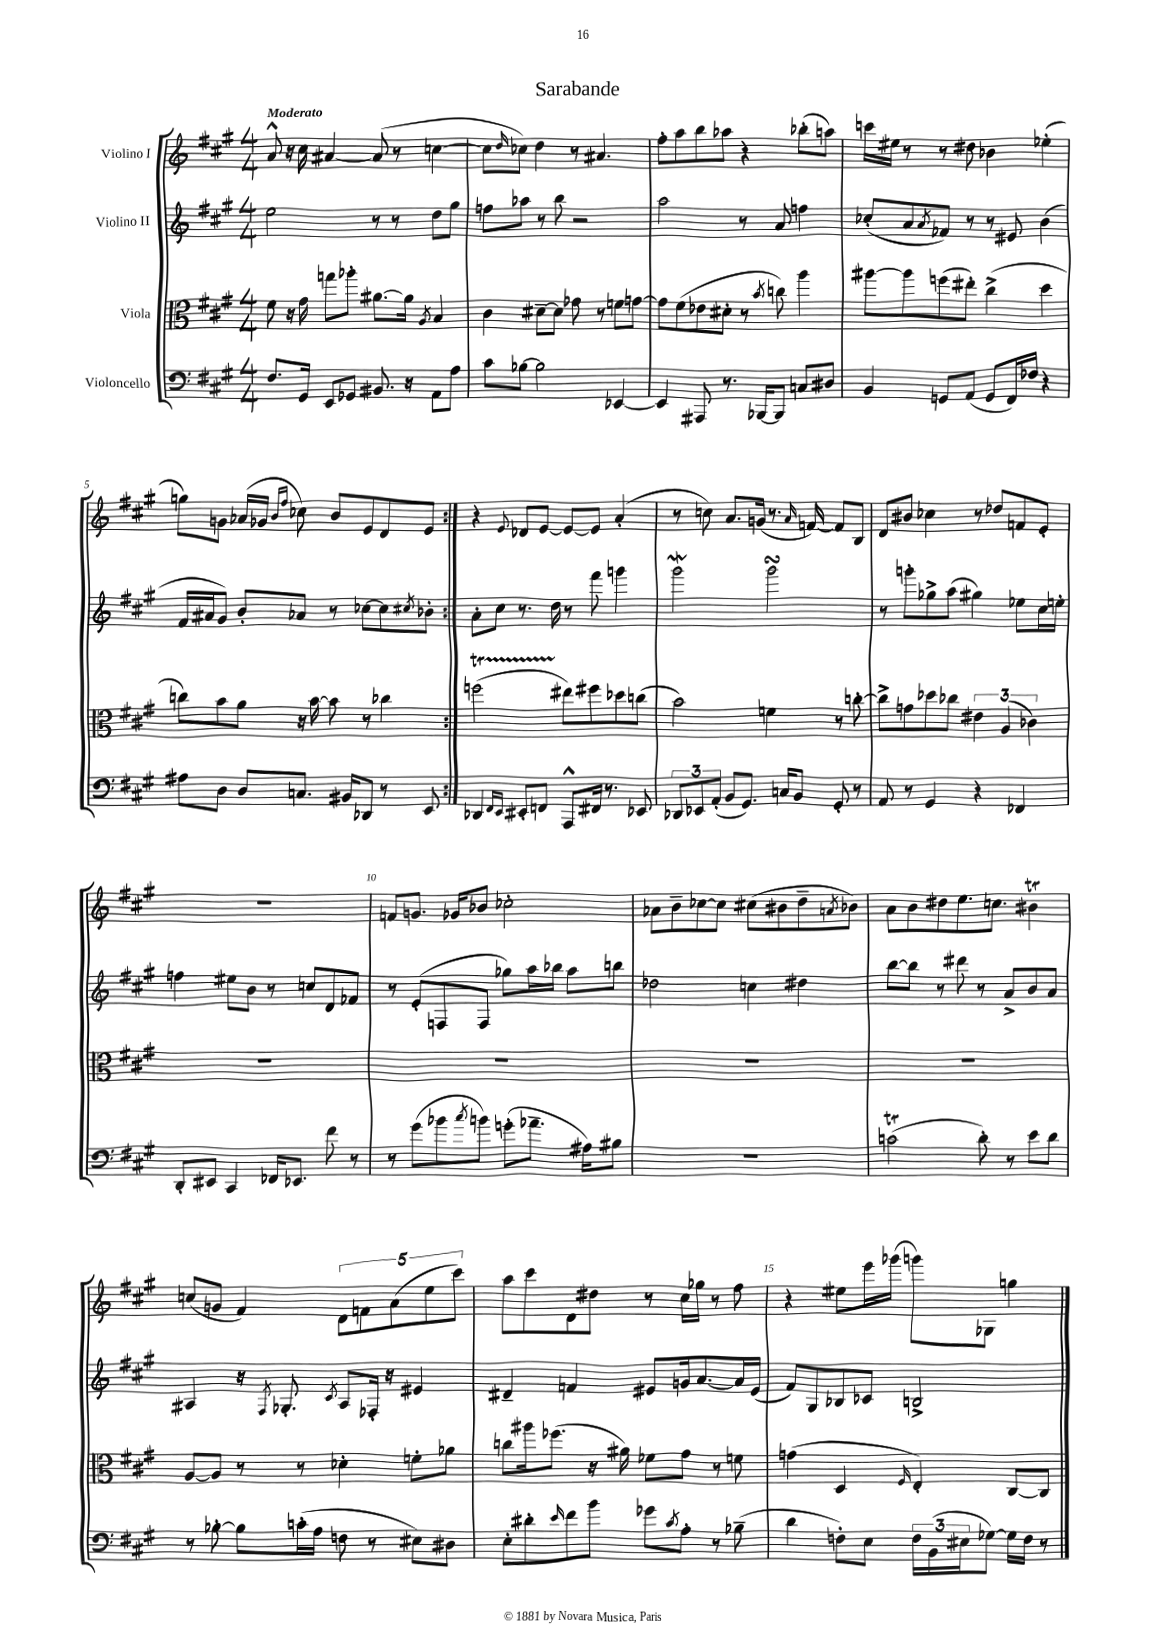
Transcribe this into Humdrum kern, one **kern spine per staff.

**kern	**kern	**kern	**kern
*part4	*part3	*part2	*part1
*staff4	*staff3	*staff2	*staff1
*I"Violoncello	*I"Viola	*I"Violino II	*I"Violino I
*clefF4	*clefC3	*clefG2	*clefG2
*k[f#c#g#]	*k[f#c#g#]	*k[f#c#g#]	*k[f#c#g#]
*M4/4	*M4/4	*M4/4	*M4/4
=1	=1	=1	=1
!	!	!	!LO:TX:a:B:t=Moderato
8.F#/L	8f#\	2ee\	8a^^/
.	16r	.	16r
16GG#/Jk	16g#\	.	16cc#\
8EE/L	8ggn\L	.	[4a#X/
8GG-X/J	8aa-X'\J	.	.
8.BB#X/	[8.a#X\L	8r	(8a#/]
.	.	8r	8r
16r	16a#\Jk]	.	.
.	8qA/	.	.
8AA\L	4B/	8dd\L	[4ccn\
8A\J	.	8gg#\J	.
=2	=2	=2	=2
8c#\L	4c#\	8ffn\L	8cc\L]
.	.	.	16qqdd/
[8B-X\J	.	8aa-X\J	8cc-X\J)
2B-\]	[8d#X~\L	8r	4dd\
.	8d#\J]	8bb\	.
.	8g-X\	2r	8r
.	8r	.	4.a#X/
[4EE-X/	8fn\L	.	.
.	[8gn\J	.	.
=3	=3	=3	=3
4EE-/]	8g\L]	2aa\	8ff#'\L
.	(8f#\	.	8aa\
8AAA#X/	8e-X\	.	8bb\
8.r	8d#X'\J	.	8aa-X\J
.	8r	8r	4r
[16BBB-X/KL	.	.	.
.	8qb/	.	.
8BBB-/J]	8ccn\)	8a/	.
8Cn/L	4aa\	4ffn\	(8bb-X'\L
8D#X/J	.	.	8aan\J)
=4	=4	=4	=4
4BB/	[8aa#X\L	(8cc-X'/L	16cccn\LL
.	.	.	16ee#X\JJ
.	8aa#\]	8a/	8r
.	.	8qa/	.
8GGn/L	(8ffn\	8f-X/J)	8r
(8AA/J	8ee#X'\J)	8r	8dd#X\
8GG/L	(4cc#^\	8r	4b-X\
16FF#/L)	.	8e#X/	.
16F-X/JJ	.	.	.
4r	4dd\	(4b\	(4ee-X'\
!!LO:LB:g=z
=5	=5	=5	=5
8A#X\L	8ccn\L)	16f#/LL	8ggn\L)
.	.	16a#X/J	.
8D\J	8b\	8g#/J)	8gn\J
8D/L	8a\J	8b'/L	(16a-X/LL
.	.	.	16g-X/JJ
.	.	.	16qqb/LL
.	.	.	16qqff#/JJ
8.Cn/J	16r	8a-X/J	8cc-X\)
.	[16b\	.	.
.	8b\]	8r	8b/L
16BB#X/KL	.	.	.
8DD-X/J	8r	[8cc-X\L	8e/
8r	4cc-X\	8cc-\]	8d/
.	.	8qcc#X/	.
8EE/	.	8b-X'\J	8e/J
=6:|!	=6:|!	=6:|!	=6:|!
4DD-X/	(2ffnT\	8a'\L	4r
.	.	8cc#\J	.
16qqFF#/LL	.	.	.
16qqEE/JJ	.	.	8qqe/
8EE#X'/L	.	8.r	8d-X/L
8FFn/J	.	.	[8e/J
.	.	16dd\	.
8AAA^^/L	8ee#X\L)	8r	8e/L_
16FF#X/Jk	8ff#X\	8fff#\	8e/J]
8.r	.	.	.
.	8dd-X\	4gggn\	(4a'/
8EE-X/	(8ccn\J	.	.
=7	=7	=7	=7
12DD-X/L	2b\)	2ggg#W\	8r
12EE-X/	.	.	.
.	.	.	8ccn\)
(12AA'/J	.	.	.
8BB/L	.	.	8.a/L
8.GG#/J)	.	.	.
.	.	.	(16gn/Jk
.	4fn\	2ggg#sSsS\	8.r
16Cn/KL	.	.	.
8BB/J	.	.	.
.	.	.	16qqa/
.	.	.	[16fn/)
8GG#'/	8r	.	8f/L]
8r	[8ccn'\	.	8B/J
=8	=8	=8	=8
8AA/	8cc^\L]	8r	8d/L
8r	8gn\	8gggn'\L	8b#X/J
4GG#/	8dd-X\	8gg-X^\	4cc-X\
.	8cc-X\J	(8aa\J	.
4r	6e#X\	4gg#X\)	8r
.	.	.	8dd-X/L
.	(6A/	.	.
4FF-X/	.	8ee-X\L	8fn/
.	6c-X\)	.	.
.	.	16cc#\L	8e'/J
.	.	16een'\JJ	.
!!LO:LB:g=z
=9	=9	=9	=9
8DD'/L	1r	4ffn\	1r
8EE#X/J	.	.	.
4CC#/	.	8ee#X\L	.
.	.	8b\J	.
16FF-X/KL	.	8r	.
8.EE-X/J	.	.	.
.	.	8ccn/L	.
8f#\	.	8d/	.
8r	.	8f-X/J	.
=10	=10	=10	=10
8r	1r	8r	8fn/L
(8g#\L	.	(8e'/L	8.gn/J
8b-X\	.	8Fn/	.
.	.	.	16g-X/KL
8qcc#/	.	.	.
8bn\J)	.	8F/J	8b-X/J
(8gn'\L	.	8gg-X\L)	2cc-X'\
8.a-X~\J	.	16aa\L	.
.	.	16bb-X\JJ	.
.	.	8aa\L	.
16A#X\KL)	.	.	.
8B#X\J	.	8bbn\J	.
=11	=11	=11	=11
1r	1r	2dd-X\	8a-X\L
.	.	.	8b~\
.	.	.	[8cc-X\
.	.	.	8cc-\J]
.	.	4ccn\	(8cc#X\L
.	.	.	8b#X\
.	.	4dd#X\	8dd~\
.	.	.	8qan/
.	.	.	8b-X\J)
=12	=12	=12	=12
(2cnT\	1r	[8bb\L	8a\L
.	.	8bb\J]	8b\
.	.	8r	8dd#X\
.	.	8ddd#X\	8.ee\
8d'\)	.	8r	.
.	.	.	8.ccn\J
8r	.	8a^/L	.
8e\L	.	8b/	4b#Xt\
8d\J	.	8a/J	.
!!LO:LB:g=z
=13	=13	=13	=13
8r	[8A/L	4A#X/	(8ccn/L
[8B-X'\	8A/J]	.	8gn/J
8B-\L]	8r	16r	4f#/)
.	.	8qF#/	.
.	.	8.G-X'/	.
(16cn'\L	8r	.	.
16A\JJ	.	.	.
.	.	8qc#/	.
8Fn\	4d-X'\	8A#/L	10d\L
.	.	.	10fn\
8r	.	16F-X'/Jk	.
.	.	16r	.
.	.	.	(10a\
8E#X\L)	8fn'\L	4e#X/	.
.	.	.	10ee\
8D#X\J	8a-X\J	.	.
.	.	.	10ccc#\J)
=14	=14	=14	=14
8E'\L	8ccn\L	4d#X~/	8aa\L
8d#X'\	16aa#X\k	.	8ccc#\
.	(8.ff-X\J	.	.
16qqe/	.	.	.
8f#\	.	4fn/	8d\
8b\J	16r	.	8dd#X\J
.	16a#X\)	.	.
8g-X\L	8f-X\L	8e#X/L	8r
8qc#/	.	.	.
8A'\J	8g#\J	16gn/k	16cc#\LL
.	.	[8.a/	16gg-X\JJ
8r	8r	.	8r
(8B-X~\	8fn\	16a/L]	8ff#\
.	.	(16e#/JJ	.
=15	=15	=15	=15
4d\	(4gn\	8f#/L)	4r
.	.	8G#/	.
8Fn'\L)	4D/	8B-X/	8ee#X\L
8E\J	.	8c-X/J	16eee\L
.	.	.	(16ggg-X\JJ
.	16qqF#/	.	.
24F\LL	4E'/)	2Bn^/	8gggn\L)
(24BB\	.	.	.
24E#X\J	.	.	.
[8G-X\J)	.	.	8G-X\J
16G-\LL]	[8C#/L	.	4ggn\
16F\JJ	.	.	.
8r	8C#/J]	.	.
==	==	==	==
*-	*-	*-	*-
